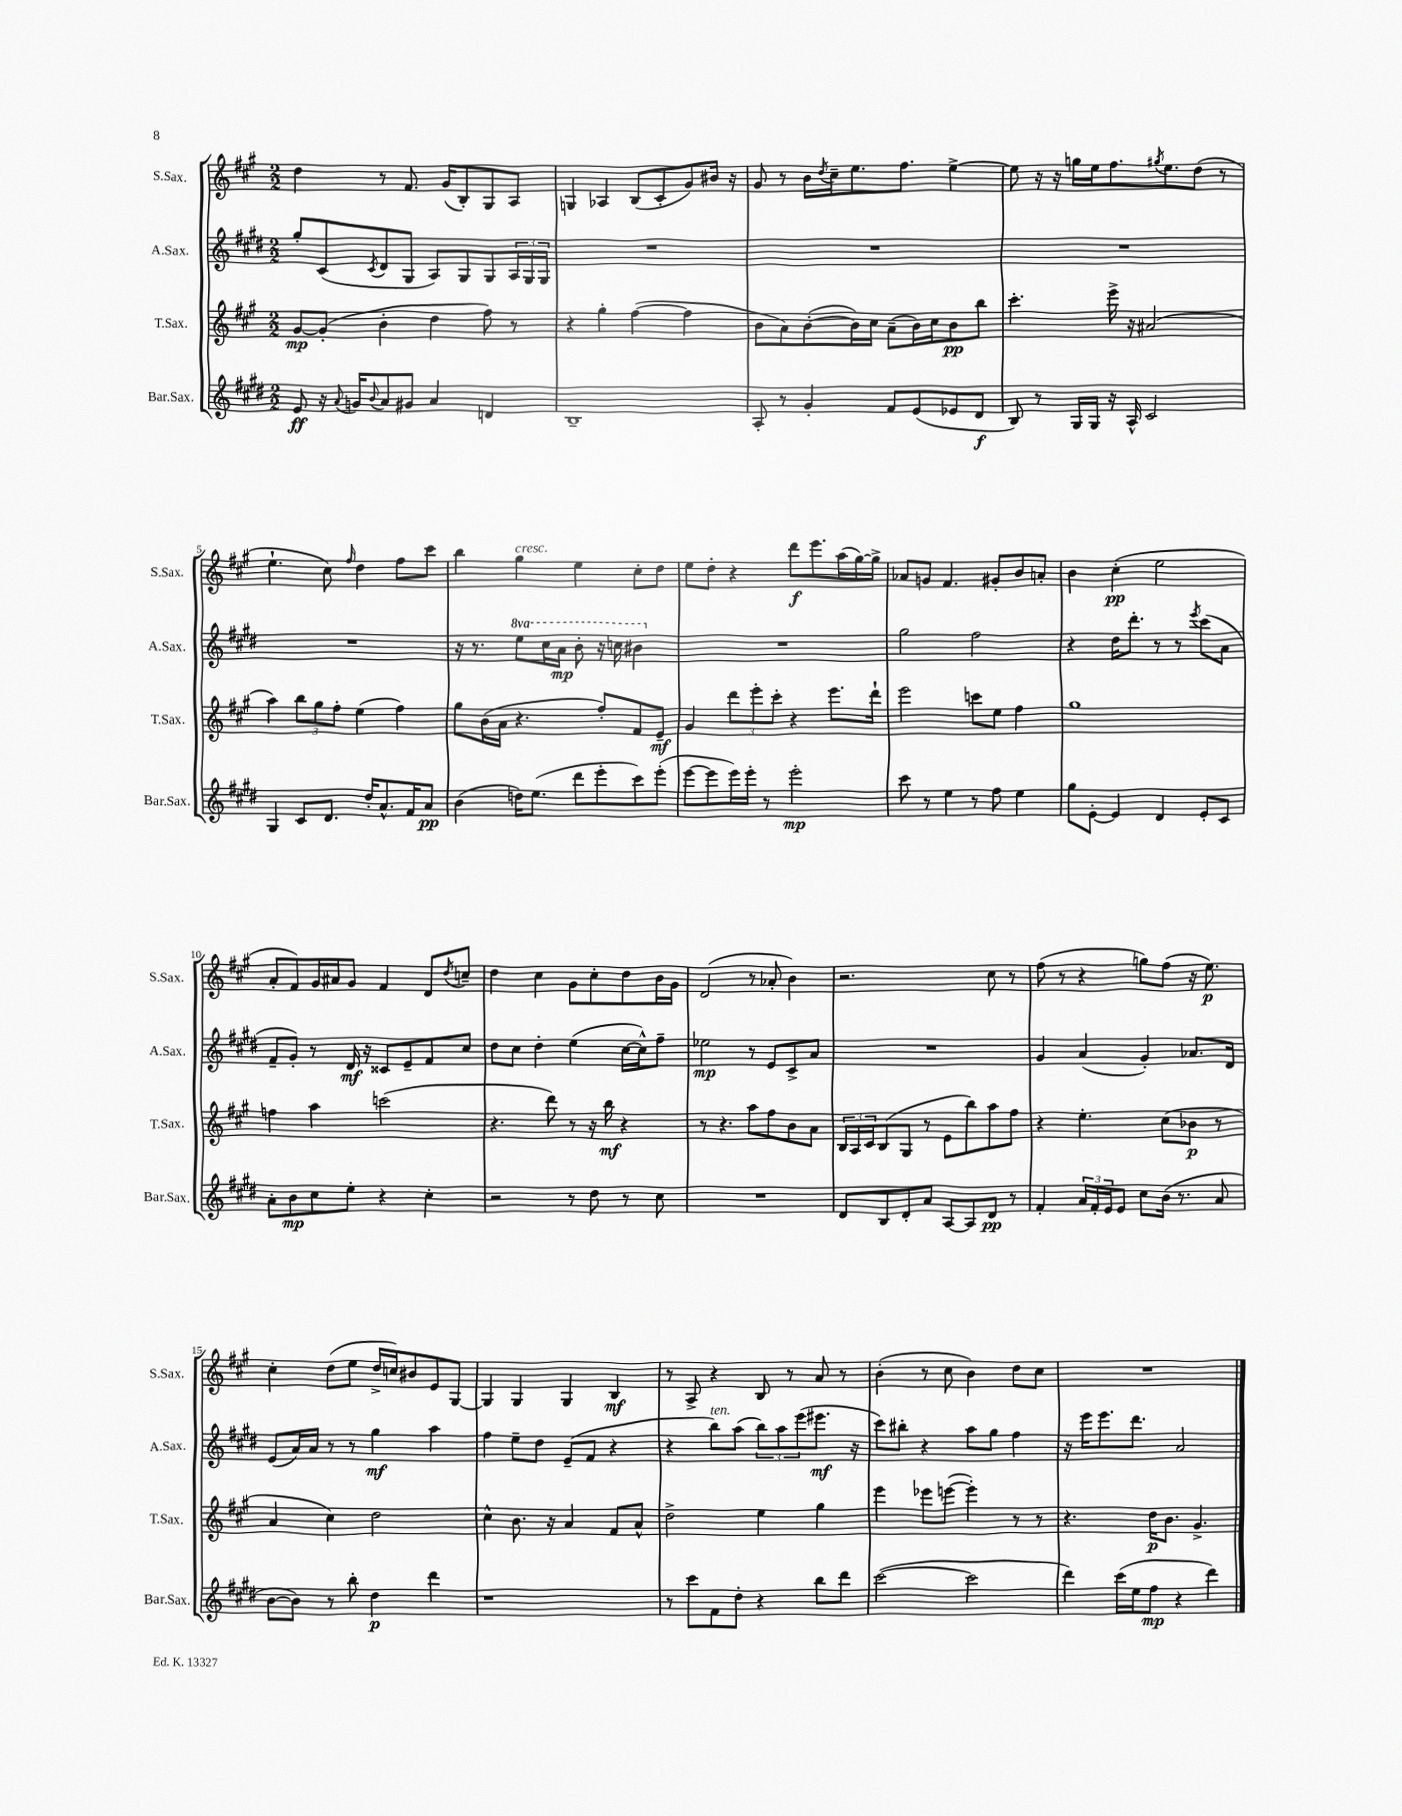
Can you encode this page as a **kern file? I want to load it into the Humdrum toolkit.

**kern	**kern	**kern	**kern
*staff4	*staff3	*staff2	*staff1
*clefG2	*clefG2	*clefG2	*clefG2
*k[f#c#g#d#]	*k[f#c#g#]	*k[f#c#g#d#]	*k[f#c#g#]
*M2/2	*M2/2	*M2/2	*M2/2
8e/	[8g#/L	8gg#'/L	4dd\
16r	(8g#'/]J	(8c#/	.
8qqa/	.	.	.
16g/LK	.	.	.
8qqb/	.	8qc#/	.
8a/	4b'\	8d#/	8r
8g#/J	.	8G#/J	8.f#/
4a/	4dd\	8A/L)	.
.	.	.	(16g#/LK
.	.	8G#/	8B'/)
4d/	8ff#\)	8G#/	8G#/
.	8r	24A/L	8A/J
.	.	24G#/	.
.	.	24G#/JJ	.
=	=	=	=
1B~	4r	1r	4G/
.	4gg#'\	.	4A-/
.	([4ff#\	.	(8B/L
.	.	.	8c#'/
.	4ff#\]	.	8g#/)
.	.	.	16b#/Jk
.	.	.	16r
=	=	=	=
8A'/	8b\L	1r	8g#/
8r	8a\)	.	8r
4g#'/	([8b'\	.	16b\LL
.	.	.	8qdd/
.	.	.	16cc#~\J
.	16b\]L)	.	8.ee\
.	16cc#\JJ	.	.
8f#/L	(8a~\L	.	.
.	.	.	8.ff#\J
(8e/	16b\L)	.	.
.	16cc#\J	.	.
8e-/	8b\	.	[4ee^\
8d#/J	8bb\J	.	.
=	=	=	=
8B/)	4.ccc#'\	1r	8ee\]
8r	.	.	16r
.	.	.	16r
16G#/LL	.	.	16gg\LL
16G#/JJ	.	.	16ee\J
16r	16eee^\	.	8.ff#\
16A^^/	16r	.	.
2c#/	(2a#/	.	.
.	.	.	8qgg#/
.	.	.	8.ee\
.	.	.	(8dd\J
.	.	.	8r
=	=	=	=
4G#/	4aa\)	1r	4.ee`\
8c#/L	12bb\L	.	.
.	12gg#\	.	.
8.d#/J	.	.	8cc#\)
.	12ff#'\J	.	.
.	.	.	16qqff#/
.	(4ee\	.	4dd\
16dd#'/LK	.	.	.
8.a^^/	.	.	.
.	4ff#\)	.	8ff#\L
16f#/K	.	.	.
8a/J	.	.	8ccc#\J
=	=	=	=
(4b\	8gg#\L	16r	4bb\
.	.	8.r	.
.	(16b\L	.	.
.	16a\JJ	.	.
16dd\LK)	4.r	8eee\L	4gg#\
(8.ee\J	.	.	.
.	.	16ccc#\L	.
.	.	16aa\JJ	.
8ddd#\L	.	8bb'\	4ee\
8eee'\	8ff#'/L)	16r	.
.	.	16ccc\	.
8ccc#\)	8f#/	4bb#\	8cc#'\L
(8eee'\J	8e~/J	.	8dd\J
=	=	=	=
[8eee\L	4g#/	1r	8ee\L
8eee\]	.	.	8dd'\J
16eee\L)	12ddd\L	.	4r
16eee'\JJ	.	.	.
.	12eee'\	.	.
8r	.	.	.
.	12ccc#'\J	.	.
2eee'\	4r	.	8ddd\L
.	.	.	8.eee\
.	8.eee\L	.	.
.	.	.	(16aa\L
.	.	.	[16gg#\)
.	16ddd`\Jk	.	16gg#^\]JJ
=	=	=	=
8ccc#\	2eee\	2gg#\	8a-/L
8r	.	.	8g/J
4ee\	.	.	4.f#/
8r	8ccc\L	2ff#\	.
8ff#\	8ee\J	.	8g#'/L
4ee\	4ff#\	.	8b/
.	.	.	8a'/J
=	=	=	=
8gg#\L	1gg#	4r	4b\
[8e'\J	.	.	.
4e/]	.	16dd#\LK	(4cc#'\
.	.	8.ddd#'\J	.
4d#/	.	8r	2ee\
.	.	8r	.
.	.	8qeee/	.
8e'/L	.	(8ccc#\L	.
8c#/J	.	8a\J	.
=	=	=	=
8a'\L	4ff\	8f#~/L	8a'/L
8b\	.	8g#'/J)	8f#/)
8cc#\	4aa\	8r	16g#/L
.	.	.	16a#/J
8ee'\J	.	16d#/	8g#/J
.	.	16r	.
4r	(2ccc\	8c##/L	4f#/
.	.	8e~/	.
4cc#'\	.	8f#/	8d/L
.	.	.	8qdd/
.	.	8cc#/J	8cc~/J
=	=	=	=
2r	4.r	8dd#\L	4dd\
.	.	8cc#\J	.
.	.	4dd#'\	4cc#\
.	8ddd\)	.	.
8r	8r	(4ee\	8g#\L
8dd#\	16r	.	8cc#'\
.	16bb\	.	.
8r	4r	[16cc#\LL	8dd\
.	.	16cc#^^\]J)	.
8cc#\	.	8ff#~\J	16b\L
.	.	.	16g#\JJ
=	=	=	=
1r	8r	2ee-\	(2d/
.	4.r	.	.
.	8aa\L	8r	8r
.	8ff#\	8e/L	8a-'/
.	8b\	8c#^/	4b\)
.	8a\J	8a/J	.
=	=	=	=
8d#/L	24B/LL	1r	2.r
.	24A/	.	.
.	24c#/J	.	.
8B/	(8B/	.	.
8d#'/	8G#/J	.	.
8a/J	8r	.	.
[8A/L	8e\L	.	.
8A/]	8bb\)	.	.
8d#/J	8aa\	.	8cc#\
8r	8ff#\J	.	8r
=	=	=	=
4f#'/	4r	4g#/	(8ff#\
.	.	.	8r
24a/LL	4.ee'\	(4a/	4r
24f#'/	.	.	.
24e/J	.	.	.
8e/J	.	.	.
8cc#\L	.	4g#'/)	8gg\L)
(16b\Jk	(8cc#\L	.	(8ff#\J
8.r	.	.	.
.	8b-\J	8.a-/L	16r
.	.	.	8.ee\)
8a/	8r	.	.
.	.	16d#/Jk	.
=	=	=	=
[8b\L	4a/	(8e/L	4cc#'\
8b\]J)	.	16a/L)	.
.	.	16a/JJ	.
8r	4cc#\)	8r	(8dd\L
8bb'\	.	8r	8ee\J
4dd#\	2dd\	4gg#\	16dd^/LL
.	.	.	16cc/J)
.	.	.	8b#/
4ddd#\	.	4aa\	8e/
.	.	.	[8G#/J
=	=	=	=
1r	4cc#^^\	4ff#\	4G#/]
.	8.b\	8ee~\L	4G#/
.	.	8dd#\J	.
.	16r	.	.
.	4a/	(8e~/L	4G#/
.	.	8f#/J	.
.	8f#/L	4r	4B/
.	8a^^/J	.	.
=	=	=	=
8r	2dd^\	4r	8r
8ccc#\L	.	.	8A^/
8f#\	.	8bb\L)	4r
8dd#'\J	.	(8aa\J	.
4r	4ee\	12bb\L)	8B/
.	.	12aa\	.
.	.	.	8r
.	.	(12eee\	.
8bb\L	4gg#\	8.eee#\J	8a/
8ddd#\J	.	.	8r
.	.	16r	.
=	=	=	=
([2ccc#\	4eee\	8ccc#\L)	(4b'\
.	.	8bb#'\J	.
.	8eee-\L	4r	8r
.	([8eee\J	.	8cc#\
2ccc#\]	4eee'\])	8aa\L	4b\)
.	.	8gg#\J	.
.	8r	4ff#\	8dd\L
.	8r	.	8cc#\J
=	=	=	=
4ddd#\)	4.r	16r	1r
.	.	16eee\LK	.
.	.	8.eee\	.
(16ccc#\LL	.	.	.
16ee\J	.	8.ddd#\J	.
8ff#\J	16dd\LK	.	.
.	8.b\J	.	.
4r	.	2a/	.
.	4.g#^/	.	.
4ddd#\)	.	.	.
==	==	==	==
*-	*-	*-	*-
